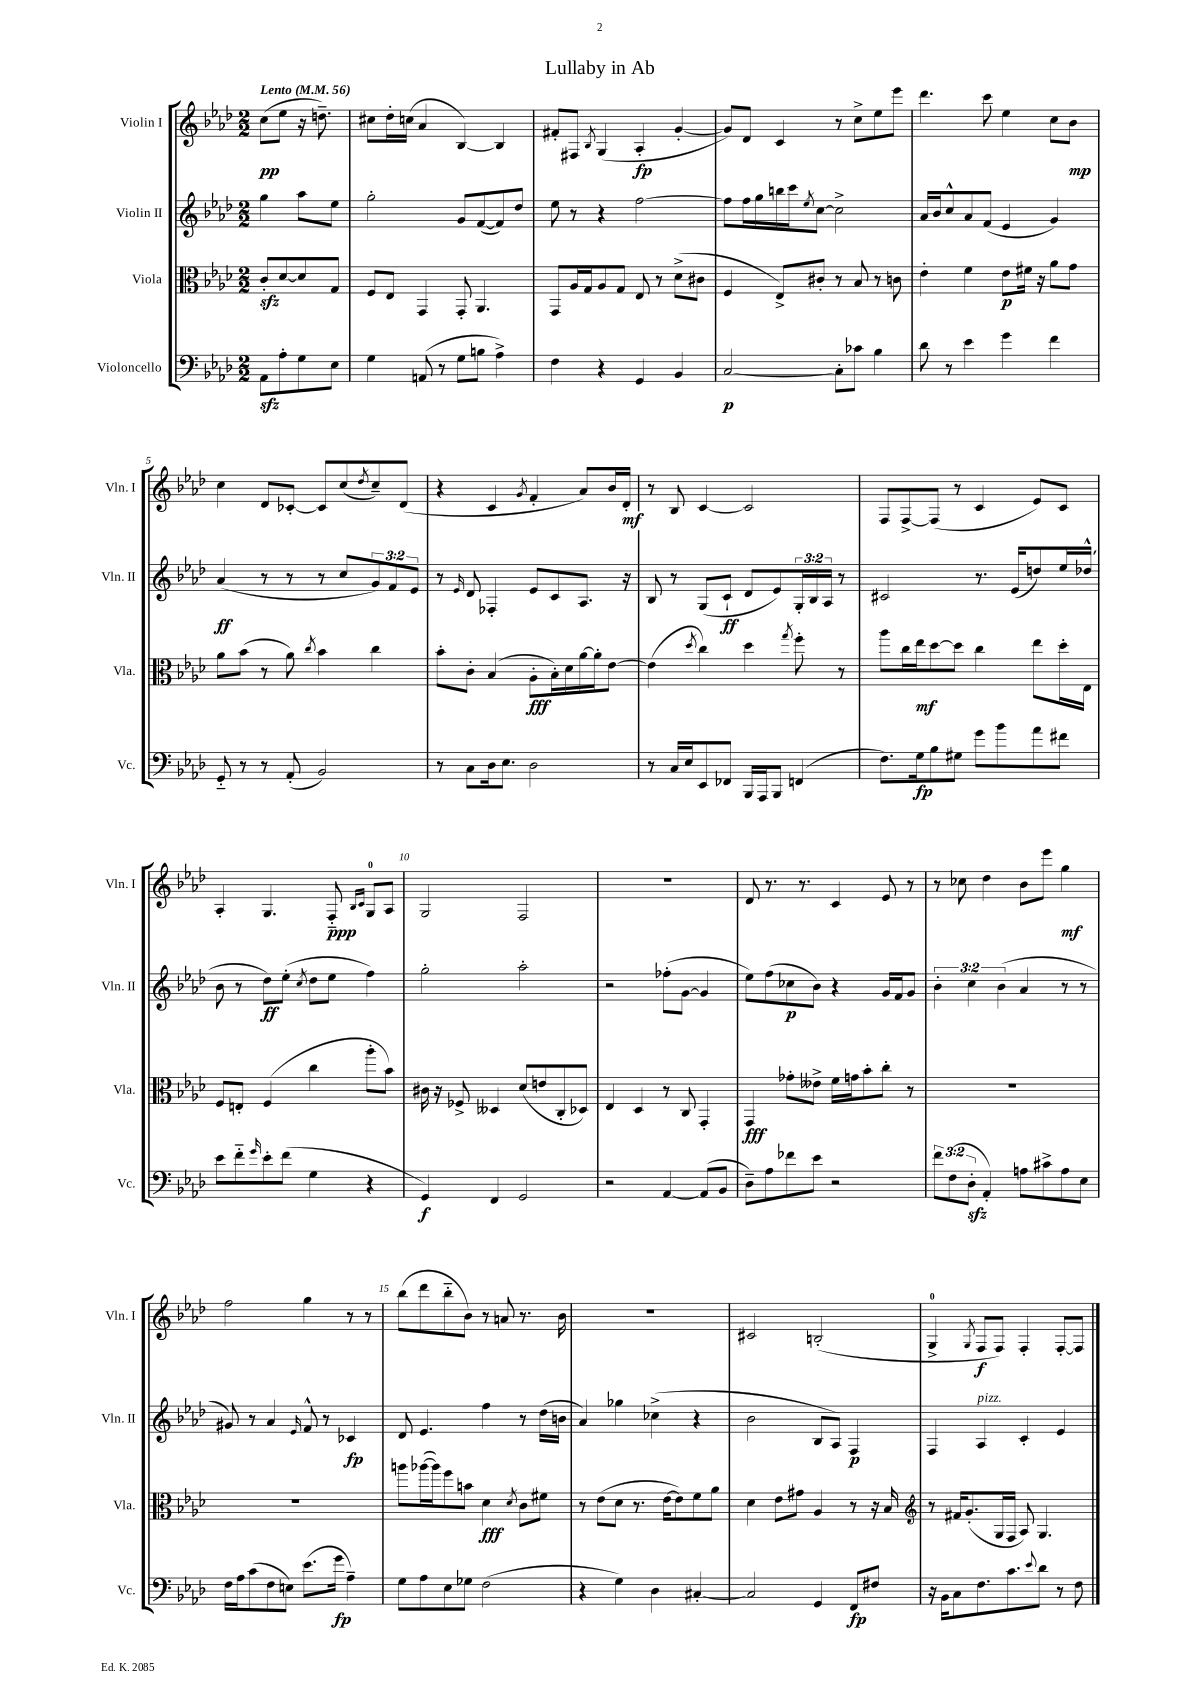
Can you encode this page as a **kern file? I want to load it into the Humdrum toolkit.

**kern	**kern	**kern	**kern
*staff4	*staff3	*staff2	*staff1
*clefF4	*clefC3	*clefG2	*clefG2
*k[b-e-a-d-]	*k[b-e-a-d-]	*k[b-e-a-d-]	*k[b-e-a-d-]
*M2/2	*M2/2	*M2/2	*M2/2
*MM56	*MM56	*MM56	*MM56
8AA-\L	8c'/L	4gg\	(8cc\L
8A-'\	[8d-/	.	8ee-\J
8G\	8d-/]	8aa-\L	16r
.	.	.	8.dd~\)
8E-\J	8G/J	8ee-\J	.
=	=	=	=
4G\	8F/L	2gg'\	8cc#\L
.	8E-/J	.	16dd-'\L
.	.	.	(16cc\JJ
(8AA/	4GG/	.	4a-/
8r	.	.	.
8G\L	8GG'/	8g/L	[4B-/)
8B\J	4.AA-/	([8f/	.
4A-^\)	.	8f/])	4B-/]
.	.	8dd-/J	.
=	=	=	=
4F\	8GG/L	8ee-\	8f#'/L
.	16A-/L	8r	8F#/J
.	16G/J	.	.
.	.	.	8qB-/
4r	8A-/	4r	(4G/
.	8G/J	.	.
4GG/	8E-/	[2ff\	4A-'/
.	8r	.	.
4BB-/	(8d-^\L	.	[4g'/
.	8c#\J	.	.
=	=	=	=
[2C/	4F/	8ff\]L	8g/]L)
.	.	16ff\L	8d-/J
.	.	16gg\	.
.	8E-^/L)	16bb\	4c/
.	.	16ccc\J	.
.	.	8qee-/	.
.	8c#'/J	[8cc\J	.
8C'\]L	8r	2cc^\]	8r
8c-\J	8B-/	.	8cc^\L
4B-\	8r	.	8ee-\
.	8c\	.	8eee-\J
=	=	=	=
8d-\	4e-'\	16a-/LL	4.ddd-\
.	.	16b-/J	.
8r	.	8cc^^/	.
4e-\	4f\	8a-/	.
.	.	(8f/J	8ccc\
4g\	8e-\L	4e-/	4ee-\
.	16f#\Jk	.	.
.	16r	.	.
4f\	8a-\L	4g/)	8cc\L
.	8g\J	.	8b-\J
=	=	=	=
8GG'~/	8a-\L	(4a-/	4cc\
8r	(8b-\J	.	.
8r	8r	8r	8d-/L
(8AA-'/	8a-\)	8r	[8c-'/J
.	8qcc/	.	.
2BB-/)	4b-\	8r	8c-/]L
.	.	8cc/L	(8cc/
.	.	.	8qdd-/
.	4cc\	12g/)	8cc~/)
.	.	12f/	.
.	.	.	(8d-/J
.	.	12e-/J	.
=	=	=	=
8r	8b-'\L	8r	4r
.	.	16qqe-/	.
8C\L	8c'\J	8d-/	.
16D-\k	(4B-/	4F-'/	4c/
8.E-\J	.	.	.
.	.	.	8qg/
2D-\	8A-'\L	8e-/L	4f'/
.	16B-'\L)	8c/	.
.	16d-\	.	.
.	[16a-\	8.A-/J	8a-/L)
.	16a-'\]J	.	.
.	[8e-\J	.	16b-/L
.	.	16r	16d-'/JJ
=	=	=	=
8r	(4e-\]	8B-/	8r
16C/LL	.	8r	8B-/
16E-/J	.	.	.
.	8qdd-/	.	.
8EE-/	4cc\)	(8G/L	[4c/
8FF-/J	.	8c`/J	.
16BBB-/LL	4dd-\	8d-/L	2c/]
16AAA-/J	.	.	.
8BBB-/J	.	8e-/)	.
.	8qgg/	.	.
(4FF/	8ff'\	24G'/L	.
.	.	24B-/	.
.	.	24A-/JJ	.
.	8r	8r	.
=	=	=	=
8.F\L)	8aa-\L	2c#/	8F/L
.	16cc\L	.	[8F^/
16G\k	16ee-\J	.	.
8B-\	[8dd-\	.	(8F/]J
8G#\J	8dd-\]J	.	8r
8g\L	4cc\	8.r	4c/
8b-\	.	.	.
.	.	(16e-/LK	.
8a-\	8ee-\L	8dd/)	8e-/L)
8f#\J	16dd-'\L	16ee-/L	8c/J
.	16E-\JJ	(16dd-^^/JJ	.
=	=	=	=
8e-\L	8F/L	8b-\	4A-'/
8f'~\	8E'/J	8r	.
16qqg/	.	.	.
8e-'\	(4F/	8dd-\L)	4.G/
(8f\J	.	(8ee-'\J	.
.	.	8qcc/	.
4G\	4cc\	8dd-\L	.
.	.	8ee-\J	8F'~/
.	.	.	16qqB-/LL
.	.	.	16qqc/JJ
4r	8aa-'\L	4ff\)	8G/L
.	8b-\J)	.	8A-/J
=	=	=	=
4GG/)	16c#\	2gg'\	2G/
.	16r	.	.
.	8F-^/	.	.
4FF/	4D--/	.	.
2GG/	(8d-/L	2aa-'\	2F/
.	8e/	.	.
.	8C'/	.	.
.	8D-/J)	.	.
=	=	=	=
2r	4E-/	2r	1r
.	4D-/	.	.
[4AA-/	8r	(8ff-'\L	.
.	8C/	[8g\J	.
(8AA-/]L	4GG'/	4g/]	.
8BB-/J	.	.	.
=	=	=	=
8D-~\L)	4GG/	8ee-\L)	8d-/
8A-\	.	(8ff\	8.r
8f-\	8g-'\L	8cc-\	.
.	.	.	8.r
8e-\J	8e--^\J	8b-\J)	.
2r	16f\LL	4r	4c/
.	16g\J	.	.
.	8b-'\	.	.
.	8cc'\J	16g/LL	8e-/
.	.	16f/J	.
.	8r	8g/J	8r
=	=	=	=
12f\L	1r	6b-'\	8r
(12F\	.	.	.
.	.	.	8cc-\
12D-'\J	.	6cc\	.
4AA-'/)	.	.	4dd-\
.	.	(6b-\	.
8A\L	.	4a-/	8b-\L
8c#^\	.	.	8eee-\J
8A\	.	8r	4gg\
8E-\J	.	8r	.
=	=	=	=
16F\LL	1r	8g#/)	2ff\
16A-\J	.	.	.
(8c\	.	8r	.
8F\	.	4a-/	.
8E\J)	.	.	.
.	.	16qqe-/	.
(8.e-\L	.	8f^^/	4gg\
.	.	8r	.
16g\Jk	.	.	.
4A-~\)	.	4c-/	8r
.	.	.	8r
=	=	=	=
8G\L	8aa\L	8d-/	(8bb-\L
8A-\	([16aa-\L	4.e-/	8ddd-\
.	16aa-\]J)	.	.
8E-\	8ff\	.	8bb-'~\
8G-\J	8b\J	.	8b-\J)
(2F\	4d-\	4ff\	8r
.	.	.	8a/
.	8qd-/	.	.
.	8c\L	8r	8.r
.	8f#\J	(16dd-\LL	.
.	.	16b\JJ	16b-\
=	=	=	=
4r	8r	4a-/)	1r
.	(8e-\L	.	.
4G\)	8d-\J	4gg-\	.
.	8.r	.	.
4D-\	.	(4cc-^\	.
.	[16e-\LK	.	.
.	8e-\])	.	.
[4C#'/	8f\	4r	.
.	8a-\J	.	.
=	=	=	=
2C#/]	4d-\	2b-\	2c#/
.	8e-\L	.	.
.	8g#\J	.	.
4GG/	4A-/	8B-/L	(2B'/
.	.	8A-/J)	.
8FF/L	8r	4F/	.
8F#/J	16r	.	.
.	16B-/	.	.
=	=	=	=
*	*clefG2	*	*
16r	8r	4F/	4G^/
16BB-\LK	.	.	.
8C\	16f#/LK	.	.
.	(8.g'/	.	.
.	.	.	8qG/
8.F\	.	4A-/	8F/L
.	16G/L	.	8F/J)
8.c\	16F/JJ	.	.
.	8A-/)	4c'/	4F'/
8qqe-/	.	.	.
8d-\J	4.G/	.	.
8r	.	4e-/	[8F'/L
8F\	.	.	8F/]J
==	==	==	==
*-	*-	*-	*-
